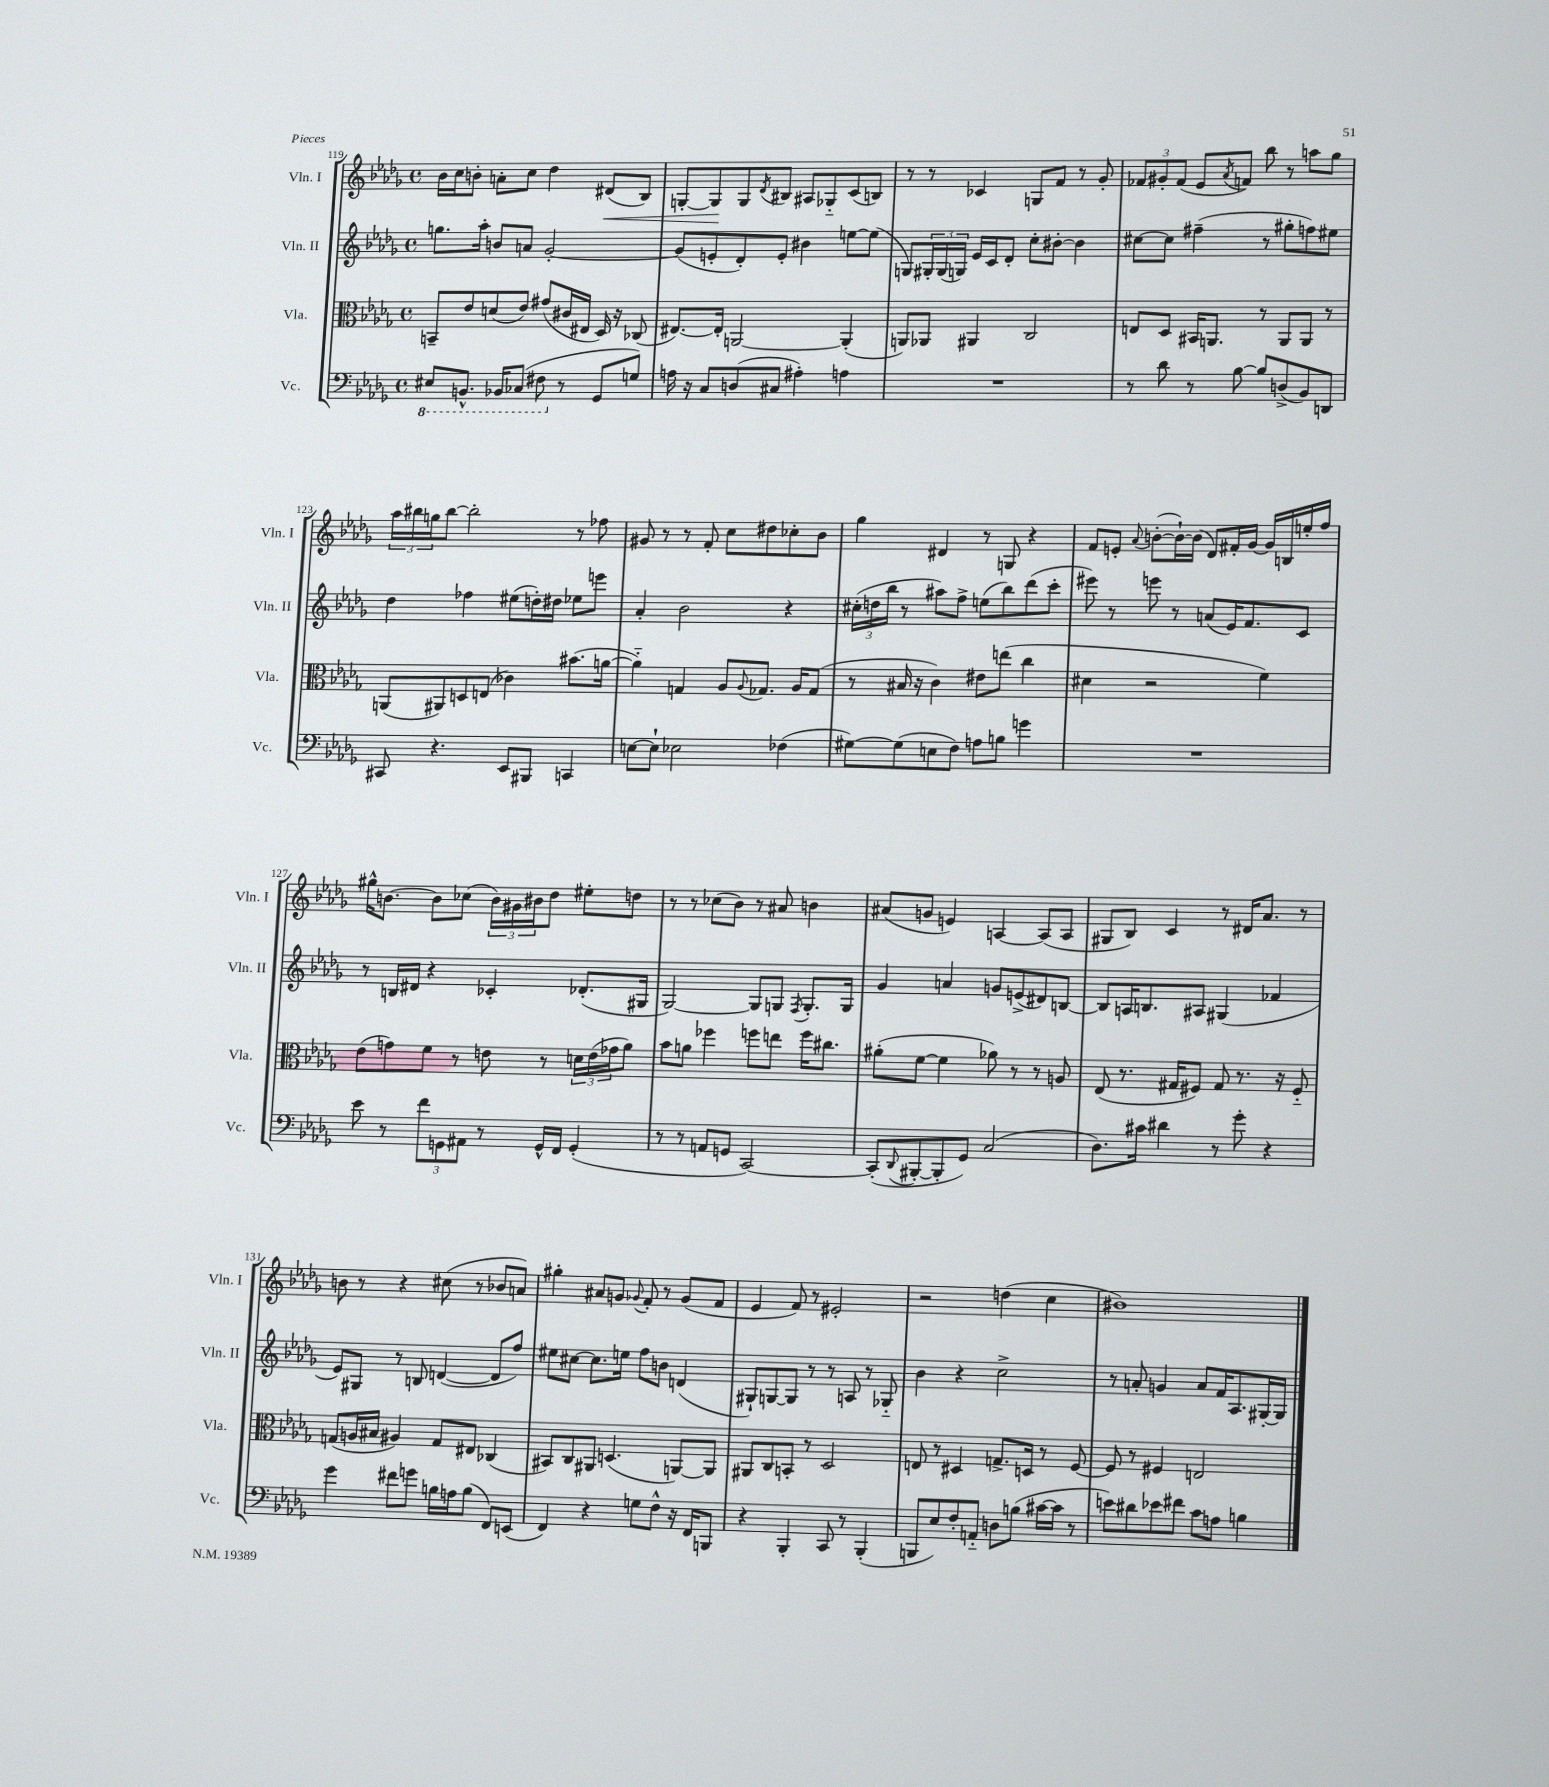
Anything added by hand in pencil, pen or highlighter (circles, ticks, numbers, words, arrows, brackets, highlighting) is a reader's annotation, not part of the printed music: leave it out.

**kern	**kern	**kern	**kern
*staff4	*staff3	*staff2	*staff1
*clefF4	*clefC3	*clefG2	*clefG2
*k[b-e-a-d-g-]	*k[b-e-a-d-g-]	*k[b-e-a-d-g-]	*k[b-e-a-d-g-]
*M4/4	*M4/4	*M4/4	*M4/4
*met(c)	*met(c)	*met(c)	*met(c)
8EE#	8BB~	8.gg	16b-
.	.	.	16cc
8.BBB^^	8e-	.	8b'
.	.	16aa-'	.
.	(8d	8b	8a'
16BBB-	.	.	.
(8CC-	8e-)	8a	8cc
8FF#	(8g#	[2g-'	4dd-
8r	16c#	.	.
.	16E#	.	.
8GG-	16D-)	.	(8d#
.	16r	.	.
8G)	(8C-	.	8B-)
=	=	=	=
16A	[8.E#)	(8g-]	[8G'
16r	.	.	.
8C	.	8e'	8G]
.	16E#']	.	.
(8D	[2AA	8d-')	8G
.	.	.	8qd-
8C#	.	8e'	8B#
4A#')	.	4b#	8A#
.	.	.	8G-'~
4A	(4AA']	[8ee	(8c
.	.	(8ee]	8B)
=	=	=	=
1r	8AA)	8G)	8r
.	8AA-	24G#'	8r
.	.	(24G#	.
.	.	24G)	.
.	4AA#	16e-	4c-
.	.	16c	.
.	.	8d-'	.
.	2C	8cc'	8G
.	.	[8b#'	8f
.	.	4b#]	8r
.	.	.	8g-'
=	=	=	=
8r	8E	[8cc#	12f-
.	.	.	12g#'
8d-	8D-	8cc#]	.
.	.	.	(12f-
8r	16BB#	(4ff#~	8e-
.	8.AA	.	.
.	.	.	8qa-
[8B-	.	.	8f)
8B-]	8r	8r	8bb-
(8D^	8AA	8gg#'	8r
8BB-)	8AA	8ff)	8aa
8DD	8r	8ee#	8gg-
=	=	=	=
8CC#	(8AA	4dd-	24aa-
.	.	.	24bb#
.	.	.	24gg
4.r	8AA#)	.	[8bb#
.	8D	4ff-	2bb#']
.	(8E	.	.
8EE-	4c-)	(8ee#	.
8BBB#	.	16dd')	.
.	.	16dd#	.
4CC	(8.b#	8ee-	8r
.	.	8eee	8ff-
.	[16a	.	.
=	=	=	=
[8E	4a'~])	4a-'	8g#
8E`]	.	.	8r
2E-	4G	2b-	8r
.	.	.	8f'
.	8A-	.	8cc
.	8qqA-	.	.
.	8.G-	.	8dd#
(4F-	.	4r	8cc-'
.	16A-	.	.
.	(8G-	.	8b-
=	=	=	=
[8G#)	8r	(24cc#'	4gg-
.	.	24dd	.
.	.	24bb-	.
(8G#]	16B#	8r	.
.	16r	.	.
8E	4c)	8aa#)	4d#
8F)	.	8ff^	.
8A	8e#	(8ee	8r
8B	(8ee	8bb-)	8G
4g	4cc	(8ddd-	4r
.	.	8ccc'	.
=	=	=	=
1r	4d#	8eee#)	8f
.	.	8r	8e'
.	.	.	8qqa-
.	2r	8eee	([8b'
.	.	8r	16b`_)
.	.	.	(16b]
.	.	(8a	8d-)
.	.	16e-)	16f#'
.	.	8.f	[16g-
.	4f)	.	16g-]
.	.	.	16B
.	.	8c	16ee'
.	.	.	16ff
=	=	=	=
8e-	(8e-	8r	16gg#^^
.	.	.	[8.b
8r	8g)	16B	.
.	.	16d#	.
12f	8f	4r	8b]
12GG	.	.	.
.	8r	.	(8cc-
12AA#	.	.	.
8r	8e	4c-'	24b)
.	.	.	24g#
.	.	.	24b#
16GG^^	8r	.	8dd-
16FF	.	.	.
(4GG'	24d	(8.d-'	8ee#'
.	(24e	.	.
.	24g-	.	.
.	8a-)	.	8dd
.	.	16G#	.
=	=	=	=
8r	8b-	[2G-)	8r
8r	8a	.	8r
8AA	4ff-	.	(8cc-
8GG	.	.	8b-)
[2CC)	8ff	8G-]	8r
.	8ee	8G	8a#
.	.	8qF	.
.	16ff	8.G'	4b
.	8.cc#	.	.
.	.	16G	.
=	=	=	=
(8CC']	(8a#'	4g-	(8a#
8qqDD-	.	.	.
[8BBB#'	[8f	.	8g
8BBB#']	4f]	4a	4e)
8GG-)	.	.	.
(2C	8a-)	8g	[4A
.	8r	(8e^	.
.	8r	8d#)	(8A]
.	8A	[8B	8A
=	=	=	=
8.D-)	(8E-	8B]	8G#
.	8.r	16A	8B-)
16c#	.	8.B	.
4d#	.	.	4c
.	16G#	.	.
.	8F#)	8A#	.
8r	8G#	(4G#	8r
8g-'	8.r	.	16d#
.	.	.	8.a-
4r	.	4f-	.
.	16r	.	.
.	8F#'~	.	8r
=	=	=	=
4g-	(8G	8e-)	8b
.	16A	8G#	8r
.	16B#	.	.
8f#	4A#)	8r	4r
8g	.	8B	.
16B	8G	([4d	(8cc#
16A	.	.	.
(8B	8E#	.	8r
8FF)	(4C-	8d]	8b-
(8EE	.	8ff)	8a)
=	=	=	=
4FF)	8BB#)	8ee#	4gg#'
.	8C	[8cc#	.
4r	8AA#	8.cc#]	8a#
.	(4.D	.	8g
.	.	16ee	.
.	.	.	8qqg-
8G	.	8ff	8f'
8F^^	.	8b	8r
16r	[8AA)	(4d	(8g-
16FF	.	.	.
8BBB	8AA]	.	8f
=	=	=	=
4r	8AA#	8G#`)	4e-
.	8C	[8G	.
4BBB-'	8BB'	8G]	8f)
.	8r	8r	8r
8CC	2D-	8r	2e#'
8r	.	8A	.
(4BBB-'	.	8r	.
.	.	8G-'~	.
=	=	=	=
8BBB	8E	4b-	2r
8E-)	8r	.	.
8F'	4D#	4r	.
8AA'~	.	.	.
8D	8.G^	2cc^	(4dd
(8B	.	.	.
.	16D	.	.
[16c#	8r	.	4cc
16c#]	.	.	.
8r	[8F	.	.
=	=	=	=
8e)	8F]	8r	1b#)
8d#	8r	8a'	.
8e-	4F#	4g	.
8f#	.	.	.
8c	2E	8a	.
8A	.	16f	.
.	.	8.A-	.
4B	.	.	.
.	.	[16G#'	.
.	.	16G#]	.
==	==	==	==
*-	*-	*-	*-
